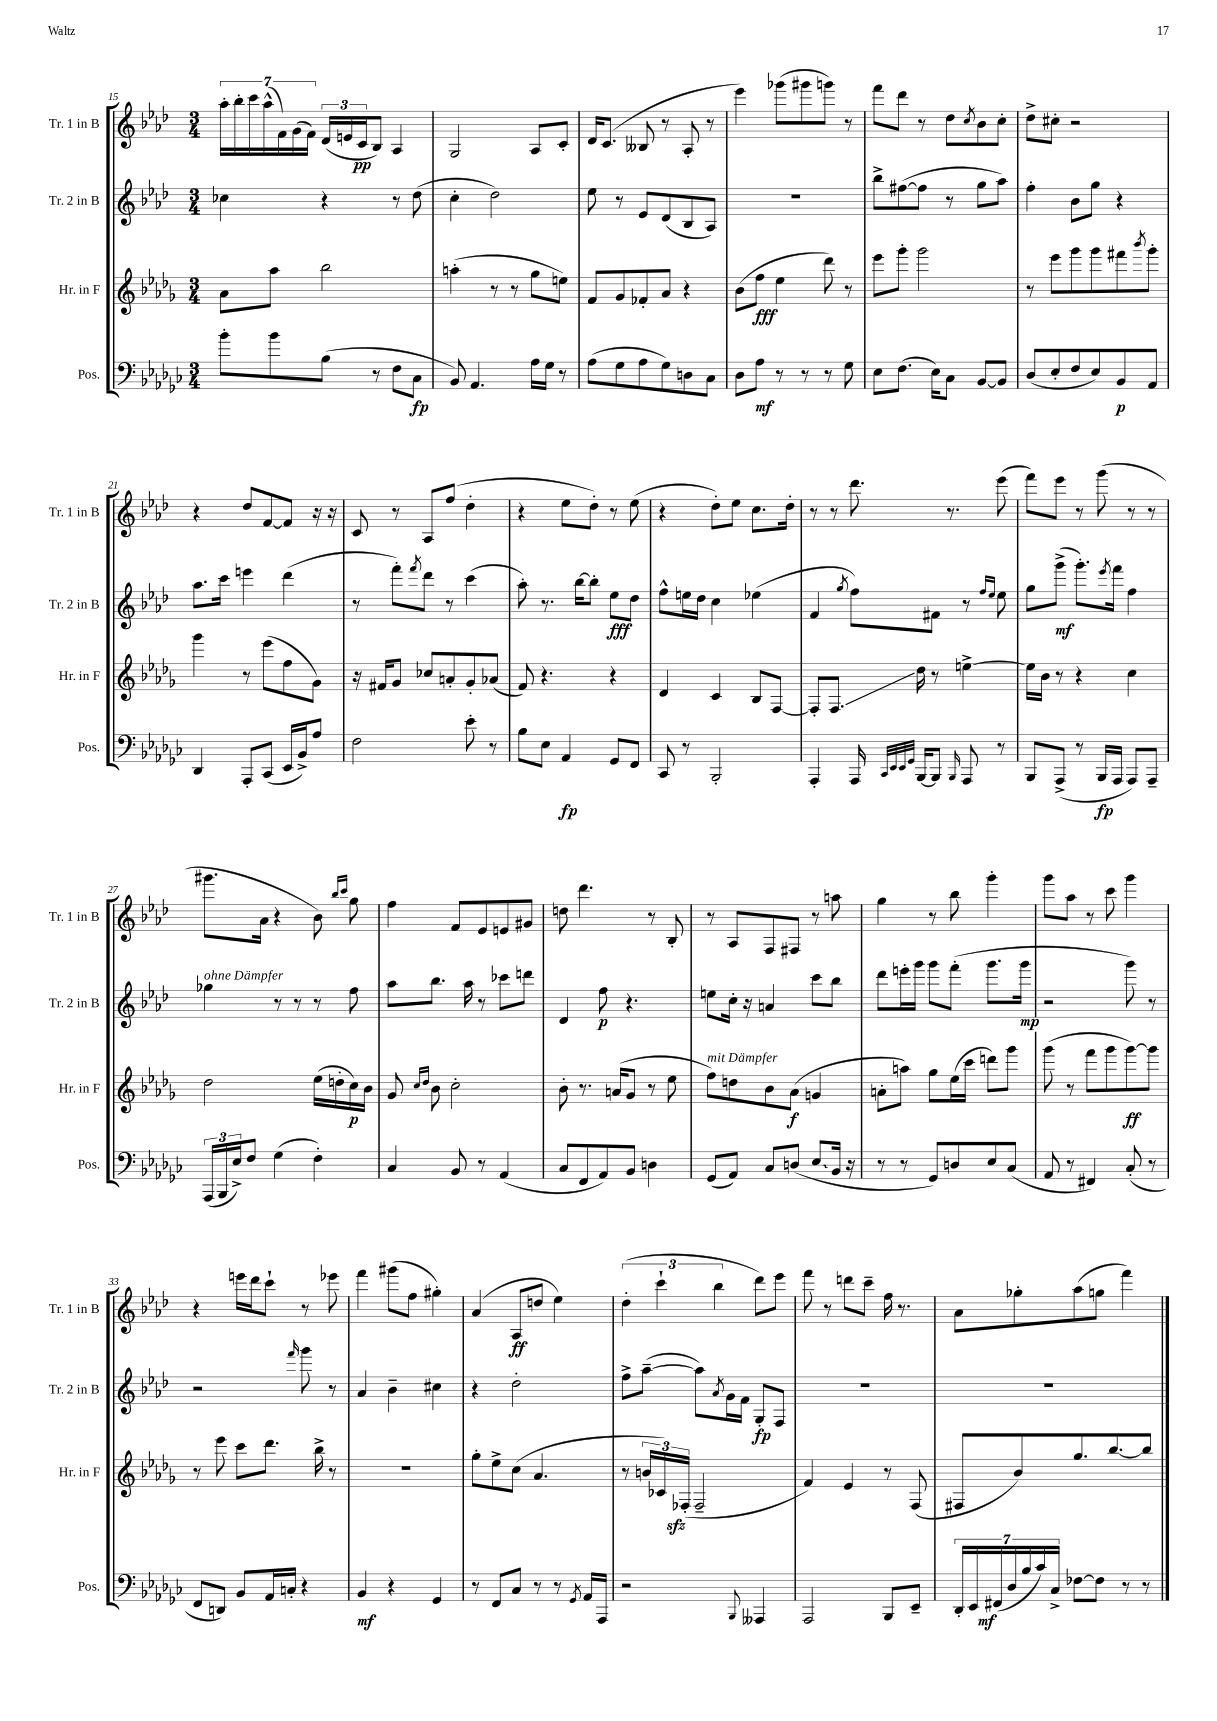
<<
\new StaffGroup <<
\new Staff = "s0" \with { instrumentName = "Tr. 1 in B" shortInstrumentName = "Tr. 1 in B" } {
    \clef treble \key aes \major \numericTimeSignature \time 3/4
    \tuplet 7/4 { aes''16-. bes''16-. c'''16 aes''16-^( f'16) g'16( f'16) } \tuplet 3/2 { des'16( e'16 c'16\pp } bes8) aes4 |
    g2 aes8 c'8-. |
    des'16 c'8.( beses8 r8 aes8-. r8 |
    ees'''4) ges'''8( gis'''8 g'''8) r8 |
    f'''8 des'''8 r8 des''8 \acciaccatura { c''8 } bes'8 c''8-. |
    des''8-> cis''8-. r2 |
    r4 des''8 f'8~ f'8 r16 r16 |
    c'8 r8 aes8 f''8( des''4-. |
    r4 ees''8 des''8-.) r8 ees''8( |
    r4 des''8-.) ees''8 c''8. des''16-. |
    r8 r8 des'''8. r8. ees'''8( |
    f'''8) ees'''8 r8 g'''8( r8 r8 |
    gis'''8. aes'16 r4 bes'8) \grace { bes''16 c'''16 } g''8 |
    f''4 f'8 ees'8 e'8 gis'8 |
    d''8 des'''4. r8 bes8-. |
    r8 aes8 f8 fis8 r8 a''8 |
    g''4 r8 bes''8 g'''4-. |
    g'''8 aes''8 r8 c'''8 g'''4 |
    r4 e'''16 des'''16 c'''8-! r8 ees'''8 |
    f'''4 gis'''8( f''8 gis''4-.) |
    aes'4( aes8\ff d''8 ees''4) |
    \tuplet 3/2 { des''4-.( c'''4-! bes''4 } des'''8) ees'''8 |
    f'''8 r8 d'''8 c'''8-- f''16 r8. |
    aes'8 ges''8-. aes''8( g''8 f'''4) \bar "|." |
}
\new Staff = "s1" \with { instrumentName = "Tr. 2 in B" shortInstrumentName = "Tr. 2 in B" } {
    \clef treble \key aes \major \numericTimeSignature \time 3/4
    ces''4 r4 r8 des''8( |
    c''4-. des''2) |
    ees''8 r8 ees'8 des'8( bes8 aes8) |
    R2. |
    bes''8-> fis''8~( fis''8 r8 g''8 aes''8) |
    f''4-. bes'8 g''8 r4 |
    aes''8. c'''16 e'''4 des'''4( |
    r8 f'''8-.) \acciaccatura { f'''8 } des'''8 r8 c'''4( |
    aes''8-.) r8. bes''16~ bes''8-. ees''8\fff des''8 |
    f''8-^ e''16 des''16 c''4 ees''4( |
    f'4 \acciaccatura { g''8 } f''8) fis'8 r8 \grace { f''16 ees''16 } ees''8 |
    g''8 g'''8->\mf( g'''8.-.) \acciaccatura { ees'''8 } f'''16 f''4 |
    ges''4^\markup { \italic "ohne Dämpfer" } r8 r8 r8 f''8 |
    aes''8 bes''8. aes''16 r8 ces'''8 d'''8 |
    des'4 f''8\p r4. |
    e''8 c''16-. r16 a'4 c'''8 bes''8 |
    des'''8 e'''16-. g'''16 g'''8 f'''8-.( g'''8. g'''16\mp |
    r2 g'''8) r8 |
    r2 \grace { f'''16 } g'''8 r8 |
    aes'4 bes'4-- cis''4 |
    r4 des''2-. |
    f''8-> aes''8~--( aes''8) \acciaccatura { aes'8 } g'16 f'16 g8-.\fp f8 |
    R2. |
    R2. \bar "|." |
}
\new Staff = "s2" \with { instrumentName = "Hr. in F" shortInstrumentName = "Hr. in F" } {
    \clef treble \key des \major \numericTimeSignature \time 3/4
    aes'8 aes''8 bes''2 |
    a''4-.( r8 r8 ges''8 e''8) |
    f'8 ges'8 fes'8-. aes'8 r4 |
    bes'8( f''8\fff ees''4 des'''8) r8 |
    ees'''8 ges'''8-. ges'''2 |
    r8 ees'''8 ges'''8 ges'''8 fis'''8 \acciaccatura { bes'''8 } ges'''8-. |
    ges'''4 r8 ees'''8( f''8 ges'8) |
    r16 fis'16 ges'8 ces''8 a'8-. ges'8-. aes'8( |
    f'8) r4. r4 |
    des'4 c'4 bes8 f8~ |
    f8-. f8.\glissando des''16 r8 e''4~-> |
    e''16 bes'16 r8 r4 c''4 |
    des''2 ees''16( d''16-. c''16\p) bes'16 |
    ges'8 \grace { c''16 des''16 } bes'8 c''2-. |
    bes'8-. r8. a'16( ges'8 r8 ees''8 |
    f''8^\markup { \italic "mit Dämpfer" }) d''8 bes'8 aes'8\f( g'4 |
    a'8-. a''8) ges''8 ees''16( c'''16 d'''8) ges'''8 |
    ges'''8( r8 f'''8 ges'''8 ges'''8~\ff) ges'''8 |
    r8 ees'''8 c'''8 des'''8. bes''16-> r8 |
    R2. |
    ges''8-. ees''8-> c''8( aes'4. |
    r8 \tuplet 3/2 { b'16 ces'16) fes16-.\sfz( } fes2-- |
    f'4) ees'4 r8 f8( |
    fis8 bes'8) ges''8. bes''8.~ bes''8 \bar "|." |
}
\new Staff = "s3" \with { instrumentName = "Pos." shortInstrumentName = "Pos." } {
    \clef bass \key ges \major \numericTimeSignature \time 3/4
    bes'8-. bes'8 bes8( r8 f8 ces8\fp |
    bes,8) aes,4. aes16 ges16 r8 |
    aes8( ges8 aes8 ges8) d8 ces8 |
    des8 aes8\mf r8 r8 r8 ges8 |
    ees8 f8.( ees16) ces8 bes,8~ bes,8 |
    des8( ees8-. f8 ees8) bes,8\p aes,8 |
    des,4 aes,,8-. ces,8( ees,16 bes,16->) aes8 |
    f2 ees'8-. r8 |
    bes8 ees8 aes,4\fp ges,8 f,8 |
    ces,8 r8 bes,,2-. |
    aes,,4-. aes,,16 \grace { ces,32 ees,32 ees,32 ges,32 } bes,,16~ bes,,8 \grace { bes,,16 } aes,,8 r8 |
    bes,,8 aes,,8->( r8 bes,,16\fp aes,,16 aes,,8) aes,,8-- |
    \tuplet 3/2 { aes,,16( bes,,16 ees16->) } f8 ges4( f4-.) |
    ces4 bes,8 r8 aes,4( |
    ces8 f,8 aes,8) bes,8 d4 |
    ges,8( aes,8) ces8 d8( \once \override Glissando.style = #'zigzag ees8\glissando bes,16 r16 |
    r8 r8 ges,8) d8 ees8 ces8( |
    aes,8 r8 fis,4) ces8-.( r8 |
    f,8 d,8) bes,8 aes,16 c16-. r4 |
    bes,4\mf r4 ges,4 |
    r8 f,8 ces8 r8 r8 \acciaccatura { ges,8 } aes,16 aes,,16 |
    r2 \appoggiatura { bes,,8 } aeses,,4 |
    aes,,2 bes,,8 ees,8-- |
    \tuplet 7/4 { des,16-. ees,16 fis,16\mf( des16 bes16 ces'16) ces16-> } fes8~ fes8 r8 r8 \bar "|." |
}
>>
>>
\layout { \context { \Score currentBarNumber = #15 } }
